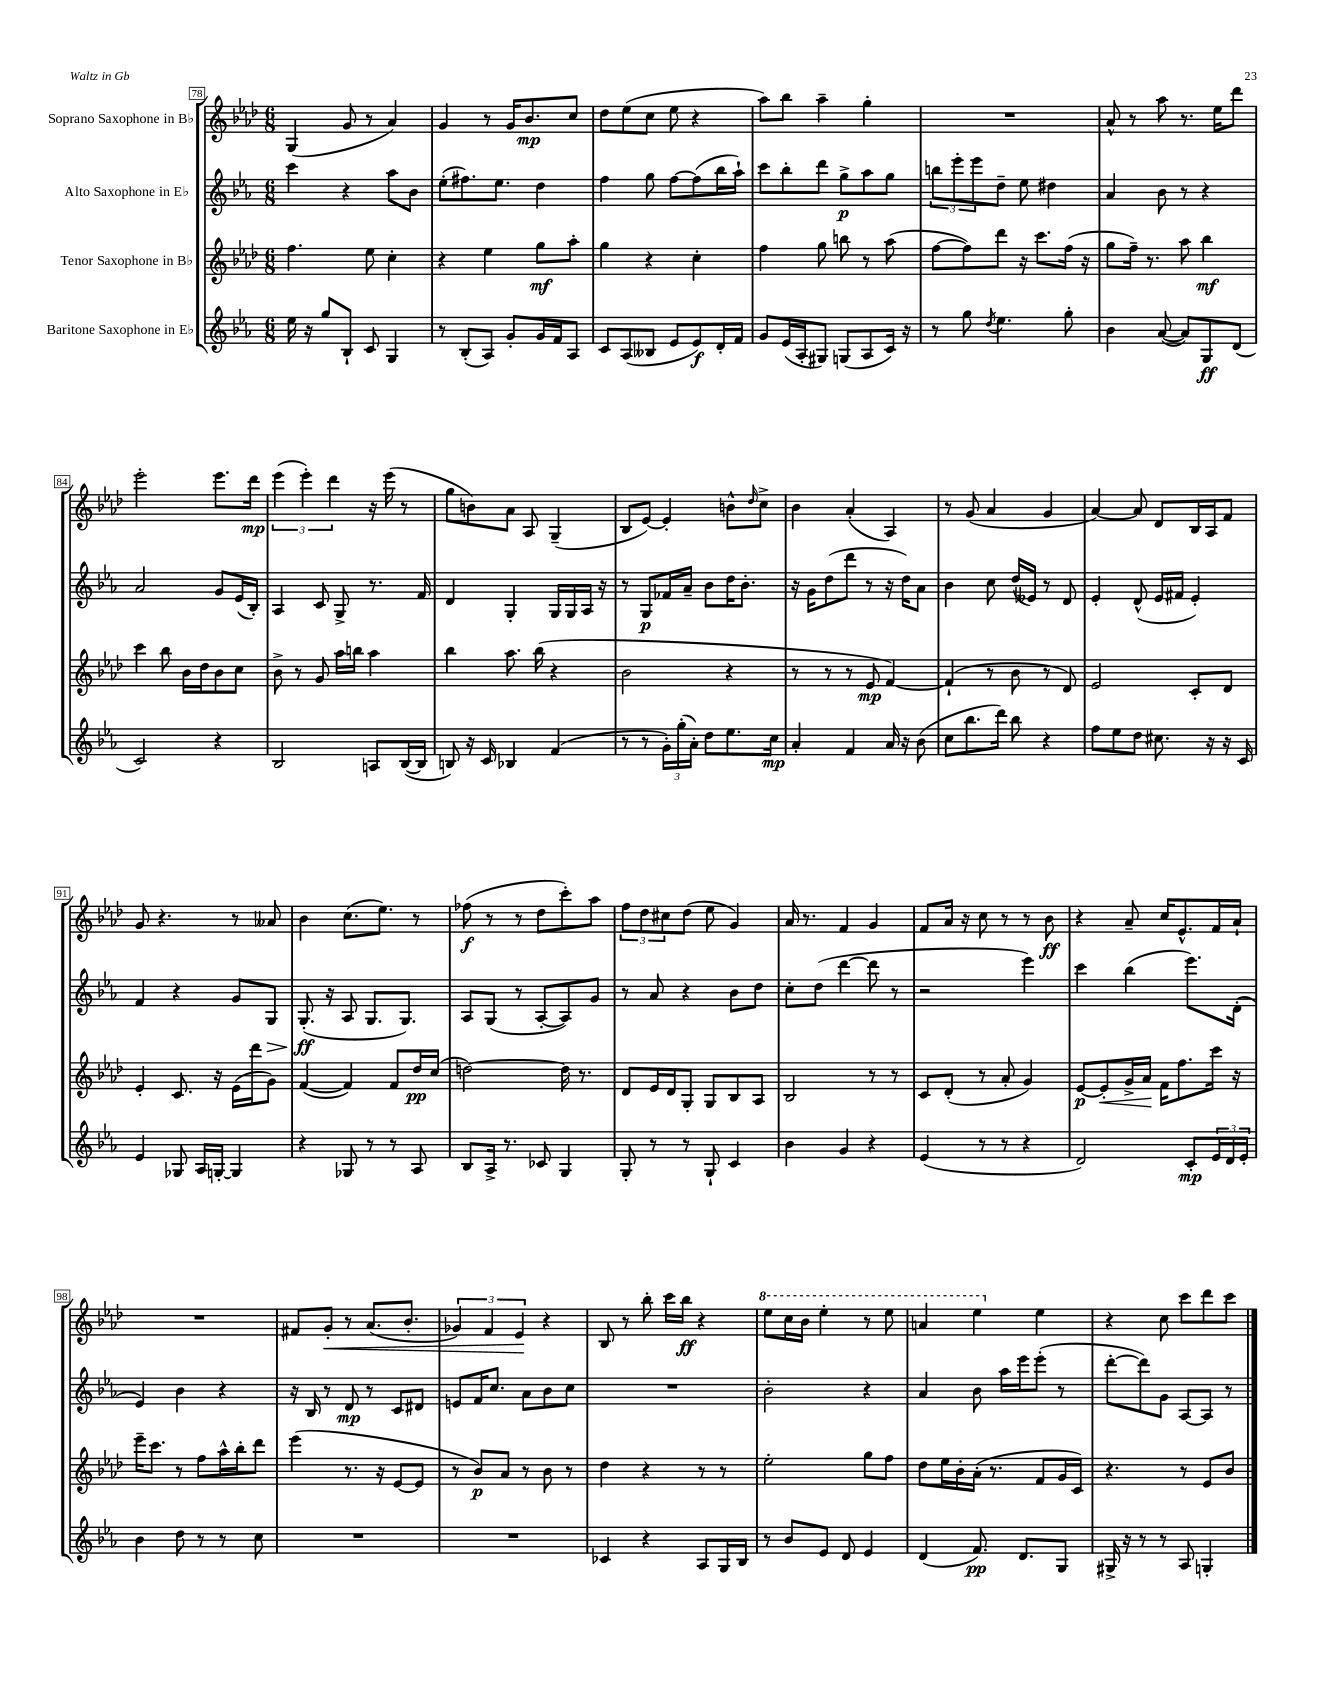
<<
\new StaffGroup <<
\new Staff = "s0" \with { instrumentName = "Soprano Saxophone in Bb" } {
    \clef treble \key aes \major \numericTimeSignature \time 6/8
    g4( g'8 r8 aes'4) |
    g'4 r8 g'16 bes'8.\mp c''8 |
    des''8 ees''8( c''8 ees''8 r4 |
    aes''8) bes''8 aes''4-- g''4-. |
    R2. |
    aes'8-^ r8 aes''8 r8. ees''16 des'''8 |
    ees'''2-. ees'''8. des'''16\mp |
    \tuplet 3/2 { ees'''4( ees'''4-.) des'''4 } r16 ees'''16( r8 |
    g''8 b'8) aes'8 aes8 g4--( |
    bes8 ees'8~) ees'4-. b'8-^ \grace { des''16 } c''8-> |
    bes'4 aes'4-.( aes4) |
    r8 g'8( aes'4 g'4 |
    aes'4~) aes'8 des'8 bes16 aes16 f'8 |
    g'8 r4. r8 aeses'8 |
    bes'4 c''8.( ees''8.) r8 |
    fes''8\f( r8 r8 des''8 c'''8-.) aes''8 |
    \tuplet 3/2 { f''8 des''8 cis''8 } des''8( ees''8 g'4) |
    aes'16 r8. f'4 g'4 |
    f'8 aes'16 r16 c''8 r8 r8 bes'8\ff |
    r4 aes'8-- c''16 ees'8.-^ f'16 aes'16-! |
    R2. |
    fis'8 g'8-.\< r8 aes'8.( bes'8.-. |
    \tuplet 3/2 { ges'4) f'4 ees'4\! } r4 |
    bes8 r8 bes''8-. c'''16 bes''16\ff r4 |
    \ottava #1 ees'''8 c'''16 bes''16 ees'''4-. r8 ees'''8 |
    a''4 ees'''4 \ottava #0 ees''4 |
    r4 c''8 c'''8 des'''8 c'''8 \bar "|." |
}
\new Staff = "s1" \with { instrumentName = "Alto Saxophone in Eb" } {
    \clef treble \key ees \major \numericTimeSignature \time 6/8
    c'''4 r4 aes''8 bes'8 |
    ees''8-.( fis''8.) ees''8. d''4 |
    f''4 g''8 f''8~ f''8( bes''16 aes''16-!) |
    c'''8 bes''8-. d'''8 g''8->\p aes''8 g''8 |
    \tuplet 3/2 { b''8 ees'''8-. ees'''8 } d''8-- ees''8 dis''4 |
    aes'4 bes'8 r8 r4 |
    aes'2 g'8 ees'16( bes16-.) |
    aes4 c'8 g8-> r8. f'16 |
    d'4 g4-. g16 g16 aes16 r16 |
    r8 g8\p fes'16 aes'16-- bes'8 d''16 bes'8.-. |
    r16 g'16 d''8( d'''8 r8 r16 d''16) aes'8 |
    bes'4 c''8 d''16( eeses'16) r8 d'8 |
    ees'4-. d'8-^( ees'16 fis'16 ees'4-.) |
    f'4 r4 g'8 g8\> |
    g8.-.\ff\!( r16 aes8 g8. g8.) |
    aes8 g8( r8 aes8~-. aes8) g'8 |
    r8 aes'8 r4 bes'8 d''8 |
    c''8-. d''8( d'''4~ d'''8 r8 |
    r2 ees'''4) |
    c'''4 bes''4( ees'''8.) d'16-.( |
    ees'4) bes'4 r4 |
    r16 bes16 r8 d'8\mp r8 c'8 dis'8 |
    e'8 f'16 c''8. aes'8 bes'8 c''8 |
    R2. |
    bes'2-. r4 |
    aes'4 bes'8 aes''16 ees'''16 ees'''8-.( r8 |
    d'''8~-. d'''8) g'8 aes8~ aes8 r8 \bar "|." |
}
\new Staff = "s2" \with { instrumentName = "Tenor Saxophone in Bb" } {
    \clef treble \key aes \major \numericTimeSignature \time 6/8
    f''4. ees''8 c''4-. |
    r4 ees''4 g''8\mf aes''8-. |
    g''4 r4 c''4-. |
    f''4 g''8 b''8 r8 aes''8( |
    f''8~ f''8) des'''8 r16 c'''8. f''16( r16 |
    g''8 f''16--) r8. aes''8 bes''4\mf |
    c'''4 bes''8 bes'16 des''16 bes'8 c''8 |
    bes'8-> r8 g'8 aes''16 b''16 aes''4 |
    bes''4 aes''8. bes''16( r4 |
    bes'2 r4 |
    r8 r8 r8 ees'8\mp f'4~) |
    f'4-!( r8 bes'8 r8 des'8) |
    ees'2 c'8-. des'8 |
    ees'4-. c'8. r16 ees'16( des'''16 g'8) |
    f'4~( f'4) f'8 des''16\pp c''16( |
    d''2~) d''16 r8. |
    des'8 ees'16 des'16 g8-. g8 bes8 aes8 |
    bes2 r8 r8 |
    c'8 des'8-.( r8 aes'8-. g'4) |
    ees'8~\p ees'8-.\< g'16-> aes'16\! f'16 f''8. c'''16 r16 |
    ees'''16-- c'''8. r8 f''8 aes''16-^ bes''16-. des'''8 |
    ees'''4( r8. r16 ees'8~ ees'8 |
    r8 bes'8\p) aes'8 r8 bes'8 r8 |
    des''4 r4 r8 r8 |
    ees''2-. g''8 f''8 |
    des''8 ees''16 bes'16-. aes'16-.( r8. f'8 g'16 c'16) |
    r4. r8 ees'8 bes'8 \bar "|." |
}
\new Staff = "s3" \with { instrumentName = "Baritone Saxophone in Eb" } {
    \clef treble \key ees \major \numericTimeSignature \time 6/8
    ees''16 r16 g''8 bes8-! c'8 g4 |
    r8 bes8-.( aes8) g'8-. g'16 f'16 aes8 |
    c'8 aes8( beses8 ees'8 ees'8\f) d'16-. f'16 |
    g'8 ees'16( aes16-. gis8) g8( aes8 c'16) r16 |
    r8 g''8 \acciaccatura { d''8 } ees''4. g''8-. |
    bes'4 aes'8~( aes'8) g8\ff d'8( |
    c'2) r4 |
    bes2 a8 bes16~( bes16 |
    b8) r16 c'16 bes4 f'4( |
    r8 r8 \tuplet 3/2 { g'16-.) g''16-.( aes'16-.) } d''8 ees''8. c''16\mp |
    aes'4-. f'4 aes'16 r16 bes'8( |
    c''8 bes''8. d'''16) bes''8 r4 |
    f''8 ees''8 d''8 cis''8. r16 r16 c'16 |
    ees'4 ges8 aes16 g16~-. g4 |
    r4 ges8 r8 r8 aes8 |
    bes8 aes16-> r8. ces'8 g4 |
    g8-. r8 r8 g8-! c'4 |
    bes'4 g'4 r4 |
    ees'4( r8 r8 r4 |
    d'2) c'8-.\mp \tuplet 3/2 { ees'16 d'16 ees'16-. } |
    bes'4 d''8 r8 r8 c''8 |
    R2. |
    R2. |
    ces'4 r4 aes8 g16 bes16 |
    r8 bes'8 ees'8 d'8 ees'4 |
    d'4( f'8.\pp) d'8. g8 |
    gis16-> r16 r8 r8 aes8 g4-. \bar "|." |
}
>>
>>
\layout { \context { \Score currentBarNumber = #78 \override BarNumber.stencil = #(make-stencil-boxer 0.1 0.3 ly:text-interface::print) } }
